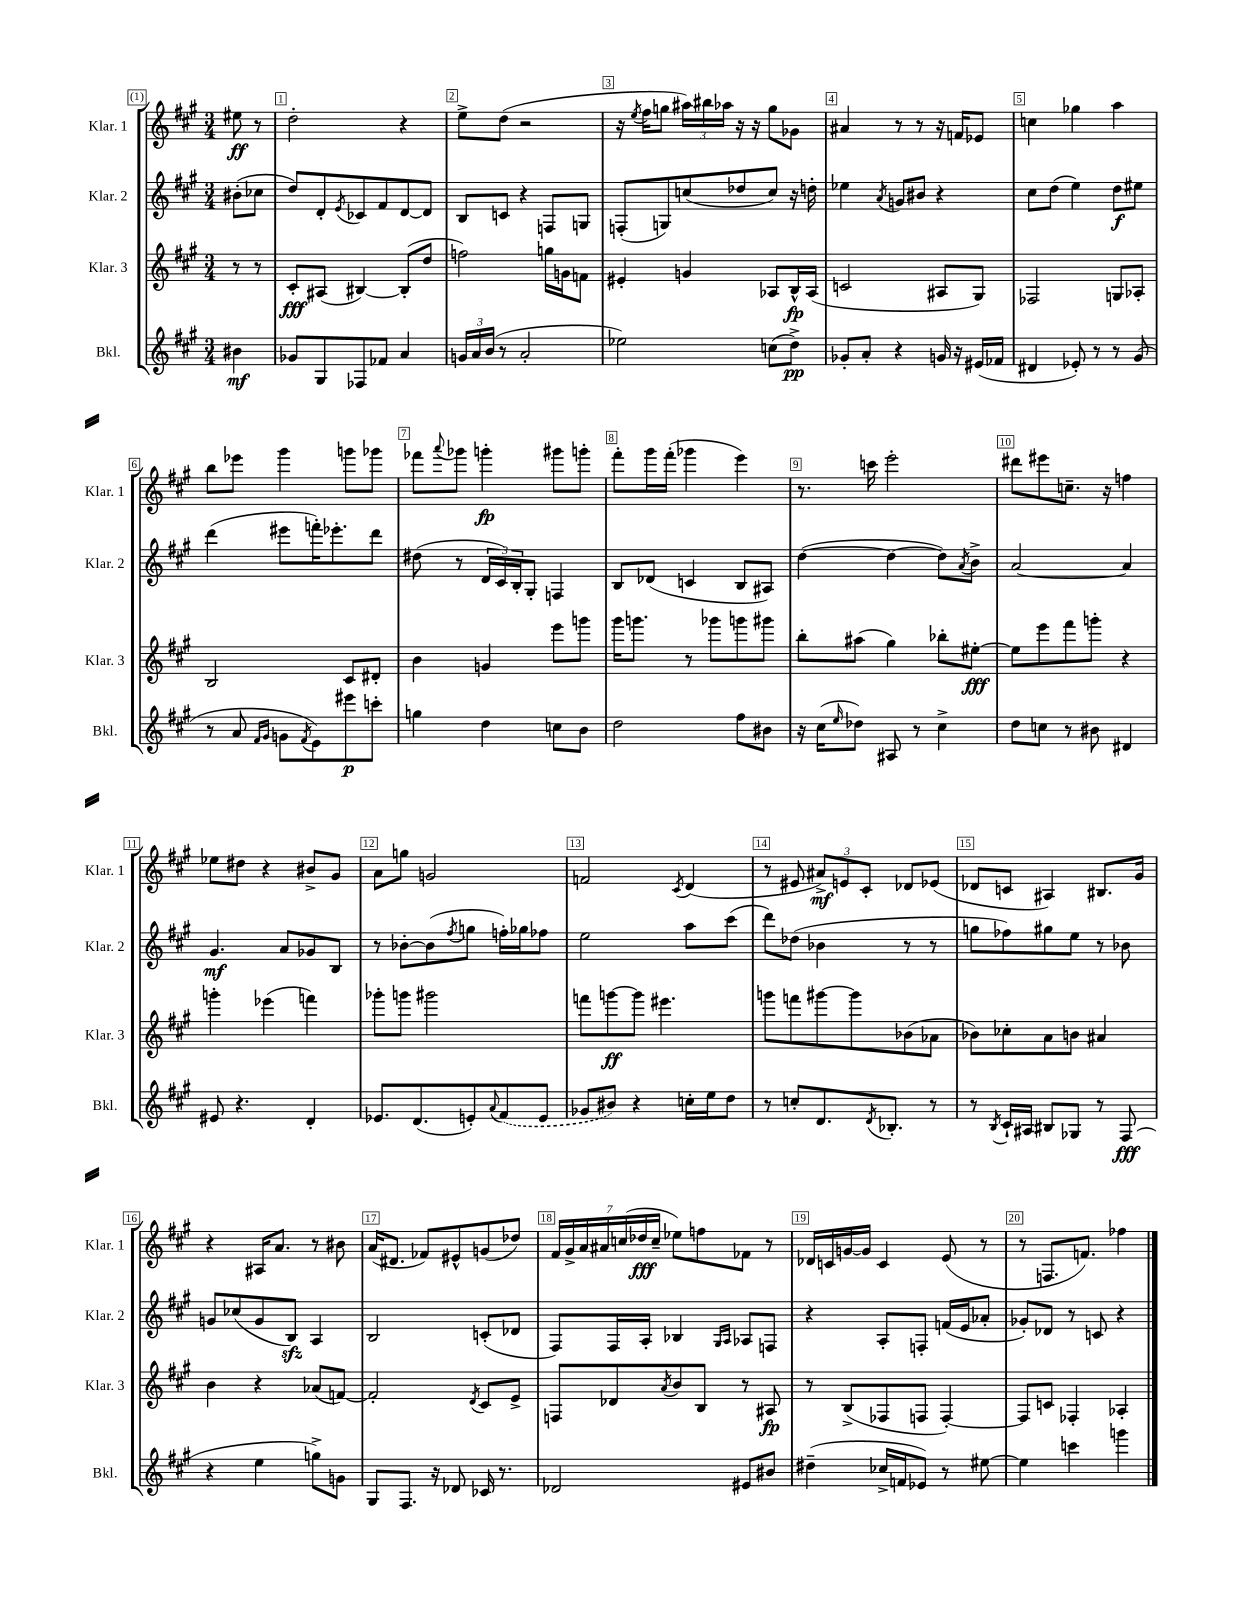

**kern	**dynam	**kern	**dynam	**kern	**dynam	**kern	**dynam
*part4	*part4	*part3	*part3	*part2	*part2	*part1	*part1
*staff4	*staff4	*staff3	*staff3	*staff2	*staff2	*staff1	*staff1
*I"Bkl.	*	*I"Klar. 3	*	*I"Klar. 2	*	*I"Klar. 1	*
*I'Bkl.	*	*I'Klar. 3	*	*I'Klar. 2	*	*I'Klar. 1	*
*clefG2	*	*clefG2	*	*clefG2	*	*clefG2	*
*k[f#c#g#]	*	*k[f#c#g#]	*	*k[f#c#g#]	*	*k[f#c#g#]	*
*M3/4	*	*M3/4	*	*M3/4	*	*M3/4	*
=	=	=	=	=	=	=	=
4b#X\	mf	8r	.	(8b#X'\L	.	8ee#X\	ff
.	.	8r	.	8cc-X\J	.	8r	.
=1	=1	=1	=1	=1	=1	=1	=1
8g-X/L	.	8c#'/L	fff	8dd/L)	.	2dd'\	.
8G#/	.	(8A#X/J	.	8d'/	.	.	.
.	.	.	.	8qe/	.	.	.
8F-X/	.	[4B#X/)	.	8c-X/	.	.	.
8f-X/J	.	.	.	8f#/	.	.	.
4a/	.	(8B#'/L]	.	[8d/	.	4r	.
.	.	8dd/J	.	8d/J]	.	.	.
=2	=2	=2	=2	=2	=2	=2	=2
24gn/LL	.	2ffn\)	.	8B/L	.	8ee^\L	.
24a/	.	.	.	.	.	.	.
(24b/JJ	.	.	.	.	.	.	.
8r	.	.	.	8cn/J	.	(8dd\J	.
2a'/	.	.	.	4r	.	2r	.
.	.	16ggn\LL	.	8Fn/L	.	.	.
.	.	16gn\J	.	.	.	.	.
.	.	8fn\J	.	8Gn/J	.	.	.
=3	=3	=3	=3	=3	=3	=3	=3
2ee-X\)	.	4e#X'/	.	(8Fn'/L	.	16r	.
.	.	.	.	.	.	8qee/	.
.	.	.	.	.	.	16ff#\KL	.
.	.	.	.	8Gn/)	.	8ggn\J	.
.	.	4gn/	.	(8ccn/	.	24aa#X\LL)	.
.	.	.	.	.	.	24bb#X\	.
.	.	.	.	.	.	24aa-X\JJ	.
.	.	.	.	8dd-X/	.	16r	.
.	.	.	.	.	.	16r	.
(8ccn\L	.	8A-X/L	.	8cc/J)	.	8gg\L	.
8dd^\J)	pp	16B^^/L	fp	16r	.	8g-X\J	.
.	.	(16A-/JJ	.	16ddn'\	.	.	.
=4	=4	=4	=4	=4	=4	=4	=4
8g-X'/L	.	2cn/	.	4ee-X\	.	4a#X/	.
8a'/J	.	.	.	.	.	.	.
.	.	.	.	8qa/	.	.	.
4r	.	.	.	8gn/L	.	8r	.
.	.	.	.	8b#X/J	.	8r	.
16gn/	.	8A#X/L	.	4r	.	16r	.
16r	.	.	.	.	.	16fn/KL	.
(16e#X/LL	.	8G#/J)	.	.	.	8e-X/J	.
16f-X/JJ	.	.	.	.	.	.	.
=5	=5	=5	=5	=5	=5	=5	=5
4d#X/	.	2F-X/	.	8cc#\L	.	4ccn\	.
.	.	.	.	(8dd\J	.	.	.
8e-X'/)	.	.	.	4ee\)	.	4gg-X\	.
8r	.	.	.	.	.	.	.
8r	.	8Gn/L	.	8dd\L	f	4aa\	.
(8g#/	.	8A-X'/J	.	8ee#X\J	.	.	.
!!LO:LB:g=z
=6	=6	=6	=6	=6	=6	=6	=6
8r	.	2B/	.	(4ddd\	.	8bb\L	.
8a/	.	.	.	.	.	8eee-X\J	.
16qqf#/LL	.	.	.	.	.	.	.
16qqg#/JJ	.	.	.	.	.	.	.
8gn\L	.	.	.	8eee#X\L	.	4ggg#\	.
8qf#/	.	.	.	.	.	.	.
8e\)	.	.	.	16fffn'\K)	.	.	.
.	.	.	.	8.eee-X'\	.	.	.
8eee#X\	p	8c#/L	.	.	.	8gggn\L	.
8cccn'\J	.	8d#X'/J	.	8ddd\J	.	8ggg-X\J	.
=7	=7	=7	=7	=7	=7	=7	=7
4ggn\	.	4b\	.	(8dd#X\	.	8fff-X\L	.
.	.	.	.	.	.	8qqaaa/	.
.	.	.	.	8r	.	8ggg-X\J	.
4dd\	.	4gn/	.	24d/LL	.	4gggn'\	fp
.	.	.	.	24c#/)	.	.	.
.	.	.	.	24B'/J	.	.	.
.	.	.	.	8G#'/J	.	.	.
8ccn\L	.	8eee\L	.	4Fn/	.	8ggg#X\L	.
8b\J	.	8gggn\J	.	.	.	8gggn'\J	.
=8	=8	=8	=8	=8	=8	=8	=8
2dd\	.	16ggg#\KL	.	8B/L	.	8fff#'\L	.
.	.	8.gggn\J	.	.	.	.	.
.	.	.	.	(8d-X/J	.	16ggg#\L	.
.	.	.	.	.	.	(16fff#'\JJ	.
.	.	8r	.	4cn/	.	4ggg-X\	.
.	.	8ggg-X\L	.	.	.	.	.
8ff#\L	.	8gggn\	.	8B/L	.	4eee\)	.
8b#X\J	.	8ggg#X\J	.	8A#X/J)	.	.	.
=9	=9	=9	=9	=9	=9	=9	=9
16r	.	8bb'\L	.	([4dd\	.	8.r	.
(16cc#\KL	.	.	.	.	.	.	.
16qqee/	.	.	.	.	.	.	.
8dd-X\J)	.	(8aa#X\J	.	.	.	.	.
.	.	.	.	.	.	16cccn\	.
8A#X/	.	4gg#\)	.	4dd\_	.	2eee'\	.
8r	.	.	.	.	.	.	.
4cc#^\	.	8bb-X'\L	.	8dd\L])	.	.	.
.	.	.	.	8qa/	.	.	.
.	.	[8ee#X'\J	fff	8b^\J	.	.	.
=10	=10	=10	=10	=10	=10	=10	=10
8dd\L	.	8ee#\L]	.	[2a/	.	8ddd#X\L	.
8ccn\J	.	8eee\	.	.	.	8eee#X\	.
8r	.	8fff#\	.	.	.	8.ccn~\J	.
8b#X\	.	8gggn'\J	.	.	.	.	.
.	.	.	.	.	.	16r	.
4d#X/	.	4r	.	4a/]	.	4ffn\	.
!!LO:LB:g=z
=11	=11	=11	=11	=11	=11	=11	=11
8e#X/	.	4gggn'\	.	4.g#/	mf	8ee-X\L	.
4.r	.	.	.	.	.	8dd#X\J	.
.	.	(4eee-X\	.	.	.	4r	.
.	.	.	.	8a/L	.	.	.
4d'/	.	4fffn\)	.	8g-X/	.	8b#X^/L	.
.	.	.	.	8B/J	.	8g#/J	.
=12	=12	=12	=12	=12	=12	=12	=12
8.e-X/L	.	8ggg-X'\L	.	8r	.	8a\L	.
.	.	8gggn\J	.	[8b-X'\L	.	8ggn\J	.
(8.d/	.	.	.	.	.	.	.
.	.	2ggg#X\	.	(8b-\]	.	2gn/	.
.	.	.	.	8qff#/	.	.	.
8en'/)	.	.	.	8ggn\J	.	.	.
8qqa/	.	.	.	.	.	.	.
(8f#/	.	.	.	16ffn'\LL)	.	.	.
.	.	.	.	16gg-X\J	.	.	.
8e/J	.	.	.	8ff-X\J	.	.	.
=13	=13	=13	=13	=13	=13	=13	=13
8g-X/L	.	8fffn\L	.	2ee\	.	2fn/	.
8b#X/J)	.	[8gggn\	ff	.	.	.	.
4r	.	8ggg\J]	.	.	.	.	.
.	.	4.eee#X\	.	.	.	.	.
.	.	.	.	.	.	8qc#/	.
16ccn'\LL	.	.	.	8aa\L	.	(4d/	.
16ee\J	.	.	.	.	.	.	.
8dd\J	.	.	.	(8ccc#\J	.	.	.
=14	=14	=14	=14	=14	=14	=14	=14
8r	.	8gggn\L	.	8ddd\L)	.	8r	.
8ccn'/L	.	8fffn\	.	(8dd-X\J	.	8e#X/	.
8.d/	.	[8ggg#X\	.	4b-X\	.	12a#X^/L)	mf
.	.	.	.	.	.	12en/	.
.	.	8ggg#\]	.	.	.	.	.
.	.	.	.	.	.	12c#'/J	.
8qd/	.	.	.	.	.	.	.
8.B-X'/J	.	.	.	.	.	.	.
.	.	(8b-X\	.	8r	.	8d-X/L	.
8r	.	8a-X\J	.	8r	.	(8e-X/J	.
=15	=15	=15	=15	=15	=15	=15	=15
8r	.	8b-X\L)	.	8ggn\L	.	8d-X/L	.
8qB/	.	.	.	.	.	.	.
16c#`/LL	.	8cc-X'\	.	8ff-X\)	.	8cn/J	.
16A#X/JJ	.	.	.	.	.	.	.
8B#X/L	.	8a\	.	8gg#X\	.	4A#X/)	.
8G-X/J	.	8bn\J	.	8ee\J	.	.	.
8r	.	4a#X/	.	8r	.	8.B#X/L	.
(8F#/	fff	.	.	8b-X\	.	.	.
.	.	.	.	.	.	16g#/Jk	.
!!LO:LB:g=z
=16	=16	=16	=16	=16	=16	=16	=16
4r	.	4b\	.	8gn/L	.	4r	.
.	.	.	.	(8cc-X/	.	.	.
4ee\	.	4r	.	8g/	.	16A#X/KL	.
.	.	.	.	.	.	8.a/J	.
.	.	.	.	8Bzz/J)	.	.	.
8ggn^\L)	.	(8a-X/L	.	4A/	.	8r	.
8gn\J	.	[8fn/J)	.	.	.	8b#X\	.
=17	=17	=17	=17	=17	=17	=17	=17
8G#/L	.	2f'/]	.	2B/	.	(16a/KL	.
.	.	.	.	.	.	8.d#X/J	.
8.F#/J	.	.	.	.	.	.	.
.	.	.	.	.	.	8f-X/L)	.
16r	.	.	.	.	.	.	.
8d-X/	.	.	.	.	.	8e#X^^/	.
.	.	8qd/	.	.	.	.	.
16c-X/	.	8c#/L	.	(8cn'/L	.	(8gn/	.
8.r	.	.	.	.	.	.	.
.	.	8e^/J	.	8d-X/J	.	8dd-X/J)	.
=18	=18	=18	=18	=18	=18	=18	=18
2d-X/	.	8Fn/L	.	8F#/L)	.	28f#/LL	.
.	.	.	.	.	.	28g#^/	.
.	.	.	.	.	.	28a/	.
.	.	.	.	.	.	28a#X/	.
.	.	8d-X/	.	16F#/L	.	.	.
.	.	.	.	.	.	(28ccn/	.
.	.	.	.	.	.	28dd-X/	fff
.	.	.	.	16A'/JJ	.	.	.
.	.	.	.	.	.	28cc~/JJ	.
.	.	8qa/	.	.	.	.	.
.	.	8b/	.	4B-X/	.	8ee-X\L)	.
.	.	8B/J	.	.	.	8ffn\	.
.	.	.	.	16qqG#/LL	.	.	.
.	.	.	.	16qqA/JJ	.	.	.
8e#X/L	.	8r	.	8A-X/L	.	8f-X\J	.
8b#X/J	.	8A#X/	fp	8Fn/J	.	8r	.
=19	=19	=19	=19	=19	=19	=19	=19
(4dd#X~\	.	8r	.	4r	.	16d-X/LL	.
.	.	.	.	.	.	16cn/	.
.	.	(8B^/L	.	.	.	[16gn/	.
.	.	.	.	.	.	16g/JJ]	.
16cc-X^/LL	.	8F-X/	.	8A'/L	.	4c/	.
16fn/J	.	.	.	.	.	.	.
8e-X/J)	.	8Fn/J	.	8Fn'/J	.	.	.
8r	.	[4F'/)	.	(16fn/LL	.	(8e/	.
.	.	.	.	16e/J	.	.	.
[8ee#X\	.	.	.	8a-X'/J	.	8r	.
=20	=20	=20	=20	=20	=20	=20	=20
4ee#\]	.	8F/L]	.	8g-X'/L)	.	8r	.
.	.	8cn/J	.	8d-X/J	.	8.Fn/L	.
4cccn\	.	4F-X'/	.	8r	.	.	.
.	.	.	.	.	.	8.fn/J)	.
.	.	.	.	8cn/	.	.	.
4gggn\	.	4A-X'/	.	4r	.	4ff-X\	.
==	==	==	==	==	==	==	==
*-	*-	*-	*-	*-	*-	*-	*-
